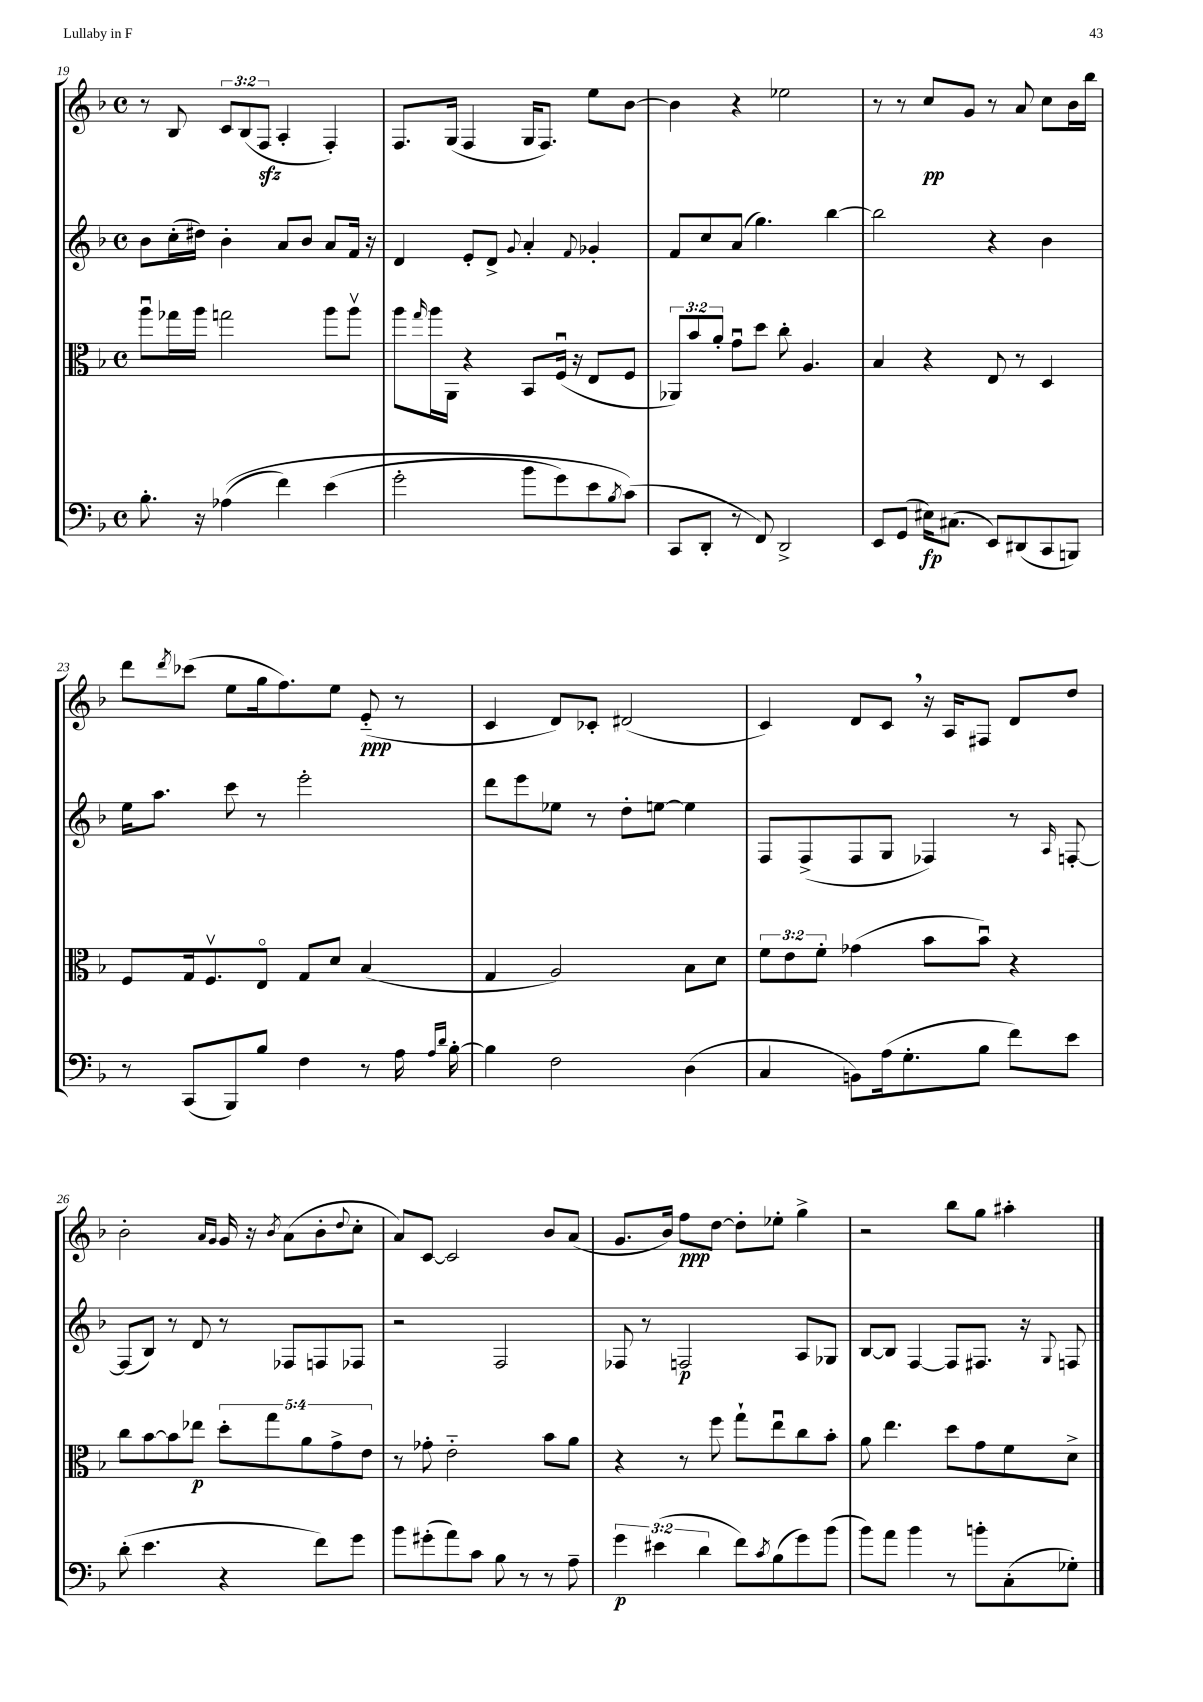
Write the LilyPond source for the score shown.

<<
\new StaffGroup <<
\new Staff = "s0" {
    \clef treble \key f \major \defaultTimeSignature \time 4/4 \override Staff.TupletNumber.text = #tuplet-number::calc-fraction-text
    r8 bes8 \tuplet 3/2 { c'8 bes8( f8\sfz } a4-. f4-.) |
    f8. g16( f4 g16 f8.) e''8 bes'8~ |
    bes'4 r4 ees''2 |
    r8 r8 c''8\pp g'8 r8 a'8 c''8 bes'16 bes''16 |
    d'''8 \acciaccatura { d'''8 } ces'''8( e''8 g''16 f''8.) e''8 e'8-_\ppp( r8 |
    c'4 d'8) ces'8-. dis'2( |
    c'4) d'8 c'8 \breathe r16 a16 fis8 d'8 d''8 |
    bes'2-. \grace { a'16 g'16 } g'16 r16 \acciaccatura { bes'8 } a'8( bes'8-. \appoggiatura { d''8 } c''8-. |
    a'8) c'8~ c'2 bes'8 a'8( |
    g'8. bes'16) f''8\ppp d''8~ d''8-. ees''8-. g''4-> |
    r2 bes''8 g''8 ais''4-. \bar "|." |
}
\new Staff = "s1" {
    \clef treble \key f \major \defaultTimeSignature \time 4/4
    bes'8 c''16-.( dis''16) bes'4-. a'8 bes'8 a'8 f'16 r16 |
    d'4 e'8-. d'8-> \appoggiatura { g'8 } a'4-. \appoggiatura { f'8 } ges'4-. |
    f'8 c''8 a'8( g''4.) bes''4~ |
    bes''2 r4 bes'4 |
    e''16 a''8. c'''8 r8 e'''2-. |
    d'''8 e'''8 ees''8 r8 d''8-. e''8~ e''4 |
    f8 f8->( f8 g8 fes4) r8 \grace { a16 } f8~-. |
    f8( bes8) r8 d'8 r8 fes8 f8 fes8 |
    r2 f2 |
    fes8 r8 f2\p a8 ges8 |
    bes8~ bes8 f4~ f8 fis8. r16 \appoggiatura { g8 } f8 \bar "|." |
}
\new Staff = "s2" {
    \clef alto \key f \major \defaultTimeSignature \time 4/4 \override Staff.TupletNumber.text = #tuplet-number::calc-fraction-text
    a''8\downbow ges''16 a''16 g''2 a''8 a''8\upbow |
    a''8 \grace { g''16 } a''16 a,16 r4 bes,8 f16\downbow( r16 e8 f8 |
    \tuplet 3/2 { aes,8) bes'8 a'8-. } g'8\downbow d''8 c''8-. a4. |
    bes4 r4 e8 r8 d4 |
    f8 g16 f8.\upbow e8\flageolet g8 d'8 bes4( |
    g4 a2) bes8 d'8 |
    \tuplet 3/2 { f'8 e'8 f'8-. } ges'4( bes'8 bes'8\downbow) r4 |
    c''8 bes'8~ bes'8 ees''8\p \tuplet 5/4 { d''8-. g''8 a'8 g'8-> e'8 } |
    r8 ges'8-. e'2-_ bes'8 a'8 |
    r4 r8 f''8 g''8-! e''8\downbow c''8 bes'8-. |
    a'8 e''4. d''8 g'8 f'8 d'8-> \bar "|." |
}
\new Staff = "s3" {
    \clef bass \key f \major \defaultTimeSignature \time 4/4 \override Staff.TupletNumber.text = #tuplet-number::calc-fraction-text
    bes8.-. r16 aes4(\( f'4) e'4( |
    g'2-. bes'8 g'8) e'8 \acciaccatura { bes8 } c'8(\) |
    c,8 d,8-. r8 f,8) d,2-> |
    e,8 g,8( eis16\fp) cis8.( e,8) dis,8( c,8 b,,8) |
    r8 c,8( bes,,8) bes8 f4 r8 a16 \grace { a16 d'16 } bes16~-. |
    bes4 f2 d4( |
    c4 b,8) a16( g8.-. bes8 f'8) e'8 |
    d'8-.( e'4. r4 f'8) g'8 |
    bes'8 gis'8-.( a'8) c'8 bes8 r8 r8 a8-- |
    \tuplet 3/2 { g'4\p eis'4( d'4 } f'8) \acciaccatura { c'8 } bes8( g'8) bes'8( |
    bes'8) a'8 bes'4 r8 b'8-. c8-.( ges8-.) \bar "|." |
}
>>
>>
\layout { \context { \Score currentBarNumber = #19 } }
